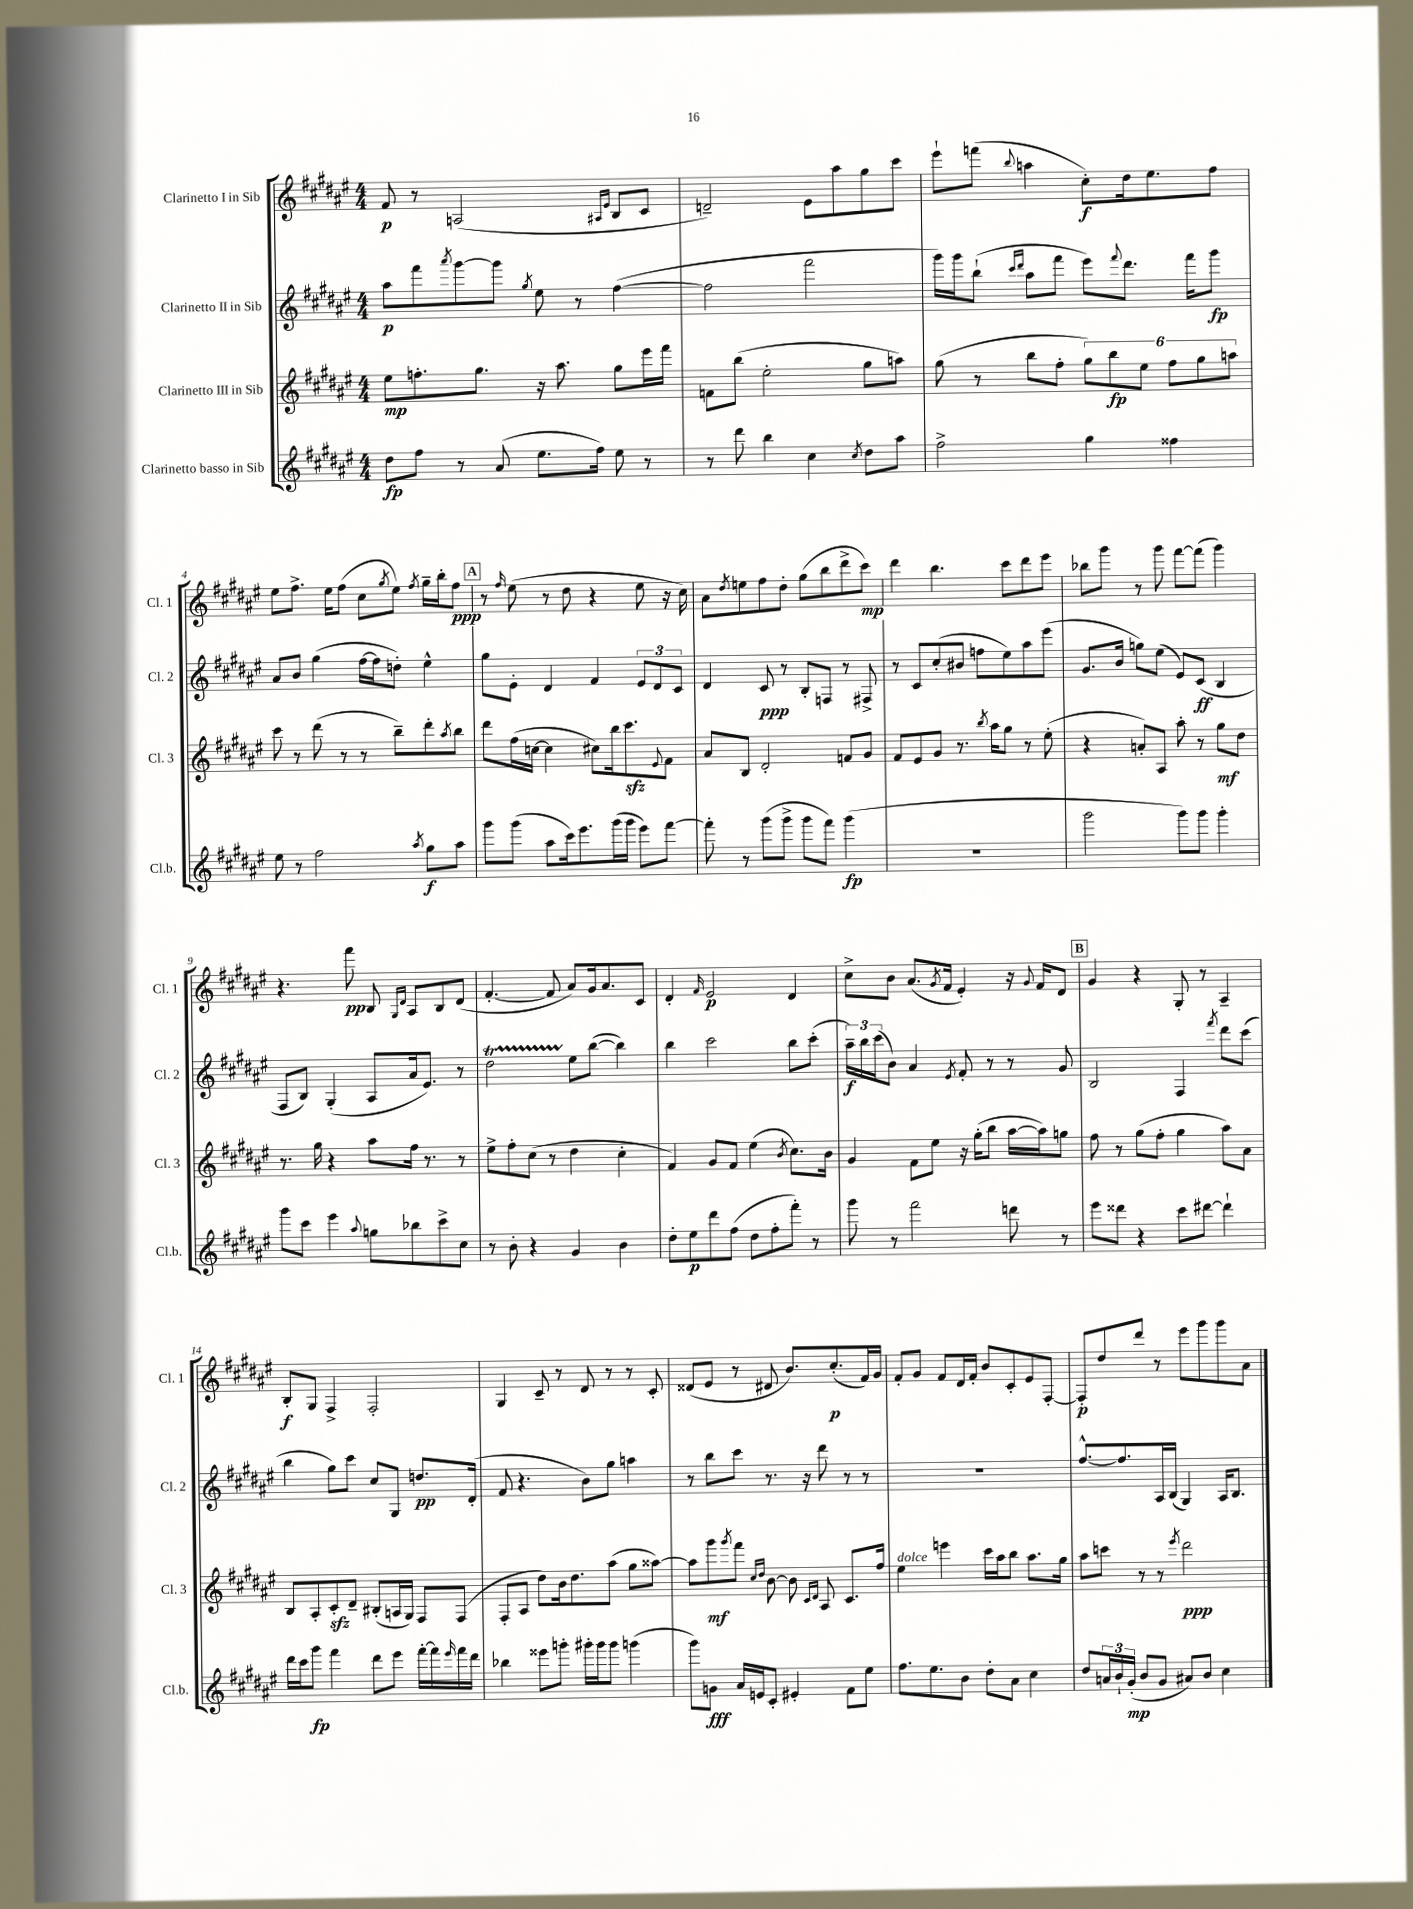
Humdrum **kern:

**kern	**dynam	**kern	**dynam	**kern	**dynam	**kern	**dynam
*part4	*part4	*part3	*part3	*part2	*part2	*part1	*part1
*staff4	*staff4	*staff3	*staff3	*staff2	*staff2	*staff1	*staff1
*I"Clarinetto basso in Sib	*	*I"Clarinetto III in Sib	*	*I"Clarinetto II in Sib	*	*I"Clarinetto I in Sib	*
*I'Cl.b.	*	*I'Cl. 3	*	*I'Cl. 2	*	*I'Cl. 1	*
*clefG2	*	*clefG2	*	*clefG2	*	*clefG2	*
*k[f#c#g#d#a#e#]	*	*k[f#c#g#d#a#e#]	*	*k[f#c#g#d#a#e#]	*	*k[f#c#g#d#a#e#]	*
*M4/4	*	*M4/4	*	*M4/4	*	*M4/4	*
=1	=1	=1	=1	=1	=1	=1	=1
8dd#\L	fp	8ee#\L	mp	8aa#\L	p	8f#/	p
8ff#\J	.	8.ffn'\	.	8fff#\	.	8r	.
.	.	.	.	8qaaa#/	.	.	.
8r	.	.	.	[8ggg#\	.	(2An/	.
.	.	8.gg#\J	.	.	.	.	.
(8a#/	.	.	.	8ggg#\J]	.	.	.
.	.	.	.	8qgg#/	.	.	.
8.ee#\L	.	16r	.	8ee#\	.	.	.
.	.	8.aa#\	.	.	.	.	.
.	.	.	.	8r	.	.	.
16ff#\Jk)	.	.	.	.	.	.	.
.	.	.	.	.	.	16qqA#X/LL	.
.	.	.	.	.	.	16qqe#/JJ	.
8ee#\	.	8gg#\L	.	([4ff#\	.	8B/L	.
8r	.	16eee#\L	.	.	.	8c#/J	.
.	.	16fff#\JJ	.	.	.	.	.
=2	=2	=2	=2	=2	=2	=2	=2
8r	.	8fn\L	.	2ff#\]	.	2dn~/)	.
8ddd#\	.	(8bb\J	.	.	.	.	.
4bb\	.	2ee#'\	.	.	.	.	.
4cc#\	.	.	.	2fff#\	.	8e#\L	.
.	.	.	.	.	.	8aa#\	.
8qcc#/	.	.	.	.	.	.	.
8dd#\L	.	8gg#\L	.	.	.	8gg#\	.
8aa#\J	.	8aan\J)	.	.	.	8ccc#\J	.
=3	=3	=3	=3	=3	=3	=3	=3
2ff#^\	.	(8gg#\	.	16ggg#\LL)	.	8eee#`\L	.
.	.	.	.	16ggg#\J	.	.	.
.	.	8r	.	(8bb`\J	.	(8fffn\J	.
.	.	.	.	16qqccc#/LL	.	.	.
.	.	.	.	16qqddd#/JJ	.	8qqbb/	.
.	.	8bb\L	.	8aa#\L	.	4aan\	.
.	.	8ff#'\J	.	8fff#\J	.	.	.
4gg#\	.	12gg#\L)	.	8eee#\L)	.	8cc#'\L)	f
.	.	12bb\	fp	.	.	.	.
.	.	.	.	8qqfff#/	.	.	.
.	.	.	.	8.ddd#\J	.	16dd#\k	.
.	.	12ee#\J	.	.	.	.	.
.	.	.	.	.	.	8.ee#\	.
4ff##X\	.	12ff#\L	.	.	.	.	.
.	.	.	.	16fff#\KL	.	.	.
.	.	12gg#\	.	.	.	.	.
.	.	.	.	8ggg#\J	fp	8ff#\J	.
.	.	12aan\J	.	.	.	.	.
!!LO:LB:g=z
=4	=4	=4	=4	=4	=4	=4	=4
8ee#\	.	8ccc#\	.	8a#/L	.	8ee#\L	.
8r	.	8r	.	8b/J	.	8.ff#^\J	.
2ff#\	.	(8ddd#\	.	(4gg#\	.	.	.
.	.	.	.	.	.	16ee#\KL	.
.	.	8r	.	.	.	(8ff#\J	.
.	.	8r	.	[16ff#\LL	.	8cc#\L	.
.	.	.	.	16ff#\J]	.	.	.
.	.	.	.	.	.	8qgg#/	.
.	.	8bb~\L)	.	8ddn'\J)	.	8ee#\J)	.
8qaa#/	.	.	.	.	.	8qff#/	.
8gg#\L	f	8ddd#'\	.	4ee#^^\	.	16gg#~\LL	.
.	.	.	.	.	.	16bb'\J	.
.	.	8qaa#/	.	.	.	.	.
8aa#\J	.	8bb\J	.	.	.	8ff#\J	ppp
!!LO:REH:place=s1:t=A
=5	=5	=5	=5	=5	=5	=5	=5
8ggg#\L	.	8ddd#\L	.	8gg#\L	.	8r	.
.	.	.	.	.	.	16qqff#/	.
(8ggg#\J	.	(16ff#\L	.	8e#'\J	.	(8ee#\	.
.	.	[16ccn\JJ	.	.	.	.	.
8aa#\L	.	4cc\]	.	4d#/	.	8r	.
16ccc#\k)	.	.	.	.	.	8dd#\	.
8.eee#\	.	.	.	.	.	.	.
.	.	8cc#X\L)	.	4f#/	.	4r	.
(16ggg#\L	.	16bb\k	.	.	.	.	.
16ggg#\JJ	.	8.ccc#zz\	.	.	.	.	.
8eee#\L)	.	.	.	12e#/L	.	8ee#\	.
.	.	.	.	12d#/	.	.	.
.	.	8qqe#/	.	.	.	.	.
[8fff#\J	.	8f#\J	.	.	.	16r	.
.	.	.	.	12c#/J	.	.	.
.	.	.	.	.	.	16cc#\)	.
=6	=6	=6	=6	=6	=6	=6	=6
8fff#'\]	.	8a#/L	.	4d#/	.	8a#\L	.
.	.	.	.	.	.	8qdd#/	.
8r	.	8B/J	.	.	.	8een\	.
(8ggg#\L	.	2d#'/	.	8c#/	ppp	8ff#\	.
8ggg#^\J	.	.	.	8r	.	8dd#'\J	.
8ggg#\L	.	.	.	8B'/L	.	(8gg#\L	.
8fff#\J)	.	.	.	8Fn/J	.	8bb\	.
(4ggg#\	fp	8fn/L	.	8r	.	8ddd#^\	.
.	.	8g#/J	.	8F#X^/	.	8ccc#\J)	mp
=7	=7	=7	=7	=7	=7	=7	=7
1r	.	8f#/L	.	8r	.	4ddd#\	.
.	.	8e#/	.	8c#/L	.	.	.
.	.	8g#/J	.	(8cc#'/	.	4.bb\	.
.	.	8.r	.	8b#X/J	.	.	.
.	.	.	.	8ffn\L	.	.	.
.	.	8qbb/	.	.	.	.	.
.	.	16aa#\KL	.	.	.	.	.
.	.	8gg#\J	.	8ee#\)	.	8ccc#\L	.
.	.	8r	.	8aa#\	.	8ddd#\	.
.	.	(8ee#'\	.	(8eee#\J	.	8eee#\J	.
=8	=8	=8	=8	=8	=8	=8	=8
2ggg#\	.	4r	.	8.g#/L	.	8bb-X\L	.
.	.	.	.	.	.	8ggg#\J	.
.	.	.	.	16b/Jk	.	.	.
.	.	8an'/L)	.	8ggn\L)	.	8r	.
.	.	8A#/J	.	(8ee#\J	.	8ggg#\	.
8ggg#\L)	.	8aa#'\	.	8e#/L)	.	[8fff#\L	.
8ggg#\J	.	8r	.	(8c#/J	ff	(8fff#\J]	.
4ggg#'\	.	8gg#\L	mf	4B/	.	4ggg#\)	.
.	.	8dd#\J	.	.	.	.	.
!!LO:LB:g=z
=9	=9	=9	=9	=9	=9	=9	=9
8ggg#\L	.	8.r	.	8F#/L	.	4.r	.
8ccc#\J	.	.	.	8B/J)	.	.	.
.	.	16gg#\	.	.	.	.	.
4eee#\	.	4r	.	(4G#'/	.	.	.
.	.	.	.	.	.	8fff#\	pp
8qqaa#/	.	.	.	.	.	.	.
8ggn\L	.	8aa#\L	.	8A#/L	.	8B/	.
.	.	.	.	.	.	16qqG#/LL	.
.	.	.	.	.	.	16qqd#/JJ	.
8bb-X\	.	16ff#\Jk	.	16a#/k	.	8A#/L	.
.	.	8.r	.	8.e#/J)	.	.	.
8ccc#^\	.	.	.	.	.	8B/	.
8cc#\J	.	8r	.	8r	.	(8d#/J	.
=10	=10	=10	=10	=10	=10	=10	=10
8r	.	8ee#^\L	.	2dd#T\	.	[4.f#'/	.
8b'\	.	8ff#'\	.	.	.	.	.
4r	.	(8cc#\J	.	.	.	.	.
.	.	8r	.	.	.	8f#/]	.
4g#/	.	4dd#\	.	8ee#\L	.	8a#/L)	.
.	.	.	.	([8bb\J	.	16g#/k	.
.	.	.	.	.	.	8.a#/	.
4b\	.	4cc#'\	.	4bb\])	.	.	.
.	.	.	.	.	.	8c#/J	.
=11	=11	=11	=11	=11	=11	=11	=11
8dd#'\L	.	4f#/)	.	4bb\	.	4d#'/	.
8ee#\	p	.	.	.	.	.	.
.	.	.	.	.	.	16qqf#/	.
8ddd#\	.	8g#/L	.	2ccc#\	.	2e#/	p
(8ff#\J	.	8f#/J	.	.	.	.	.
8dd#\L	.	(4ee#\	.	.	.	.	.
8ff#'\	.	.	.	.	.	.	.
.	.	8qb/	.	.	.	.	.
8fff#'\J)	.	8.cc#\L)	.	8bb\L	.	4d#/	.
8r	.	.	.	(8ccc#'\J	.	.	.
.	.	16b\Jk	.	.	.	.	.
=12	=12	=12	=12	=12	=12	=12	=12
8ggg#\	.	4g#/	.	24aa#~\LL)	f	8cc#^\L	.
.	.	.	.	24bb\	.	.	.
.	.	.	.	(24ccc#\J	.	.	.
8r	.	.	.	8b\J)	.	8b\J	.
2fff#\	.	8f#\L	.	4a#/	.	(8.a#/L	.
.	.	8ee#\J	.	.	.	.	.
.	.	.	.	.	.	8qg#/	.
.	.	.	.	.	.	16f#/Jk	.
.	.	.	.	8qe#/	.	.	.
.	.	16r	.	8f#'/	.	4e#'/)	.
.	.	(16gg#'\KL	.	.	.	.	.
.	.	8bb\J	.	8r	.	.	.
8dddn\	.	[16aa#\LL	.	8r	.	16r	.
.	.	.	.	.	.	8qqg#/	.
.	.	16aa#\J])	.	.	.	16f#/KL	.
8r	.	8ggn\J	.	8g#/	.	8d#/J	.
!!LO:REH:place=s1:t=B
=13	=13	=13	=13	=13	=13	=13	=13
8eee#\L	.	8ff#\	.	2B/	.	4g#/	.
8ddd##X\J	.	8r	.	.	.	.	.
4r	.	(8gg#\L	.	.	.	4r	.
.	.	8ff#'\J	.	.	.	.	.
8ccc#\L	.	4gg#\	.	4F#/	.	8G#'/	.
[8ddd#X\J	.	.	.	.	.	8r	.
.	.	.	.	8qfff#/	.	.	.
4ddd#`\]	.	8aa#\L)	.	8ddd#\L	.	4A#~/	.
.	.	8a#\J	.	(8ccc#\J	.	.	.
!!LO:LB:g=z
=14	=14	=14	=14	=14	=14	=14	=14
16ddd#\LL	.	8B/L	.	4bb\	.	8B'/L	f
16ccc#\J	.	.	.	.	.	.	.
8ggg#\J	fp	8A#'/	.	.	.	8G#/J	.
4fff#\	.	8c#zz'/	.	8gg#\L)	.	4F#^/	.
.	.	8d#~/J	.	8ccc#\J	.	.	.
8ddd#\L	.	(8B#X'/L	.	8cc#/L	.	2F#'/	.
8eee#\J	.	16An/L	.	8G#/J	.	.	.
.	.	16G#/JJ)	.	.	.	.	.
[16fff#'\LL	.	8F#/L	.	8.ddn/L	pp	.	.
16fff#\]	.	.	.	.	.	.	.
16qqeee#/	.	.	.	.	.	.	.
16fff#\	.	(8F#/J	.	.	.	.	.
16ddd#\JJ	.	.	.	(16d#'/Jk	.	.	.
=15	=15	=15	=15	=15	=15	=15	=15
4bb-X\	.	8F#'/L	.	8f#/	.	4G#/	.
.	.	8A#/J	.	4.r	.	.	.
8eee##X\L	.	8dd#\L)	.	.	.	8c#~/	.
8gggn'\J	.	16b\k	.	.	.	8r	.
.	.	8.dd#\	.	.	.	.	.
16ggg#X'\LL	.	.	.	8b\L)	.	8d#/	.
16ggg#\J	.	.	.	.	.	.	.
8ggg#\J	.	(8aa#\J	.	8gg#\J	.	8r	.
(4gggn\	.	8gg#\L	.	4aan\	.	8r	.
.	.	[8aa##X\J)	.	.	.	8c#'/	.
=16	=16	=16	=16	=16	=16	=16	=16
8ggg#\L)	.	8aa##\L]	.	8r	.	(8d##X/L	.
8gn\J	fff	8ggg#\	mf	8bb\L	.	8e#/J	.
.	.	8qggg#/	.	.	.	.	.
16a#/LL	.	8fff#\J	.	8ccc#\J	.	8r	.
16en/J	.	.	.	.	.	.	.
.	.	16qqcc#/LL	.	.	.	.	.
.	.	16qqdd#/JJ	.	.	.	.	.
8c#'/J	.	[8b\	.	8.r	.	8d#X/	.
4e#X'/	.	8b\]	.	.	.	8.b/L)	.
.	.	.	.	16r	.	.	.
.	.	16qqc#/LL	.	.	.	.	.
.	.	16qqd#/JJ	.	.	.	.	.
.	.	8A#/	.	8ddd#\	.	.	.
.	.	.	.	.	.	(8.cc#'/	p
8f#\L	.	8.c#/L	.	8r	.	.	.
8ee#\J	.	.	.	8r	.	16f#/L)	.
.	.	16ff#/Jk	.	.	.	16g#/JJ	.
=17	=17	=17	=17	=17	=17	=17	=17
!	!	!LO:TX:a:i:t=dolce	!	!	!	!	!
8.ff#\L	.	4ee#\	.	1r	.	8f#'/L	.
.	.	.	.	.	.	8g#/J	.
8.ee#\	.	.	.	.	.	.	.
.	.	4eeen\	.	.	.	8f#/L	.
8b\J	.	.	.	.	.	16d#/L	.
.	.	.	.	.	.	16f#'/JJ	.
8dd#'\L	.	16ccc#\LL	.	.	.	8b/L	.
.	.	16aa#\J	.	.	.	.	.
8a#\J	.	8bb\J	.	.	.	8c#'/	.
4cc#\	.	8.aa#\L	.	.	.	8e#/	.
.	.	.	.	.	.	[8F#'/J	.
.	.	16gg#\Jk	.	.	.	.	.
=18	=18	=18	=18	=18	=18	=18	=18
8dd#/L	.	8aa#\L	.	[8.ff#^^/L	.	8F#'/L]	p
24an/L	.	8cccn\J	.	.	.	8dd#/	.
24b`/	.	.	.	.	.	.	.
.	.	.	.	8.ff#/]	.	.	.
(24g#'/JJ	mp	.	.	.	.	.	.
8b/L	.	8r	.	.	.	8ddd#/J	.
8g#/J	.	8r	.	16A#/L	.	8r	.
.	.	.	.	(16B/JJ	.	.	.
.	.	8qeee#/	.	.	.	.	.
8a#X/L)	.	2ddd#\	ppp	4G#/)	.	8eee#\L	.
8b/J	.	.	.	.	.	8ggg#\	.
4cc#\	.	.	.	16A#/KL	.	8ggg#\	.
.	.	.	.	8.B/J	.	.	.
.	.	.	.	.	.	8a#\J	.
==	==	==	==	==	==	==	==
*-	*-	*-	*-	*-	*-	*-	*-
